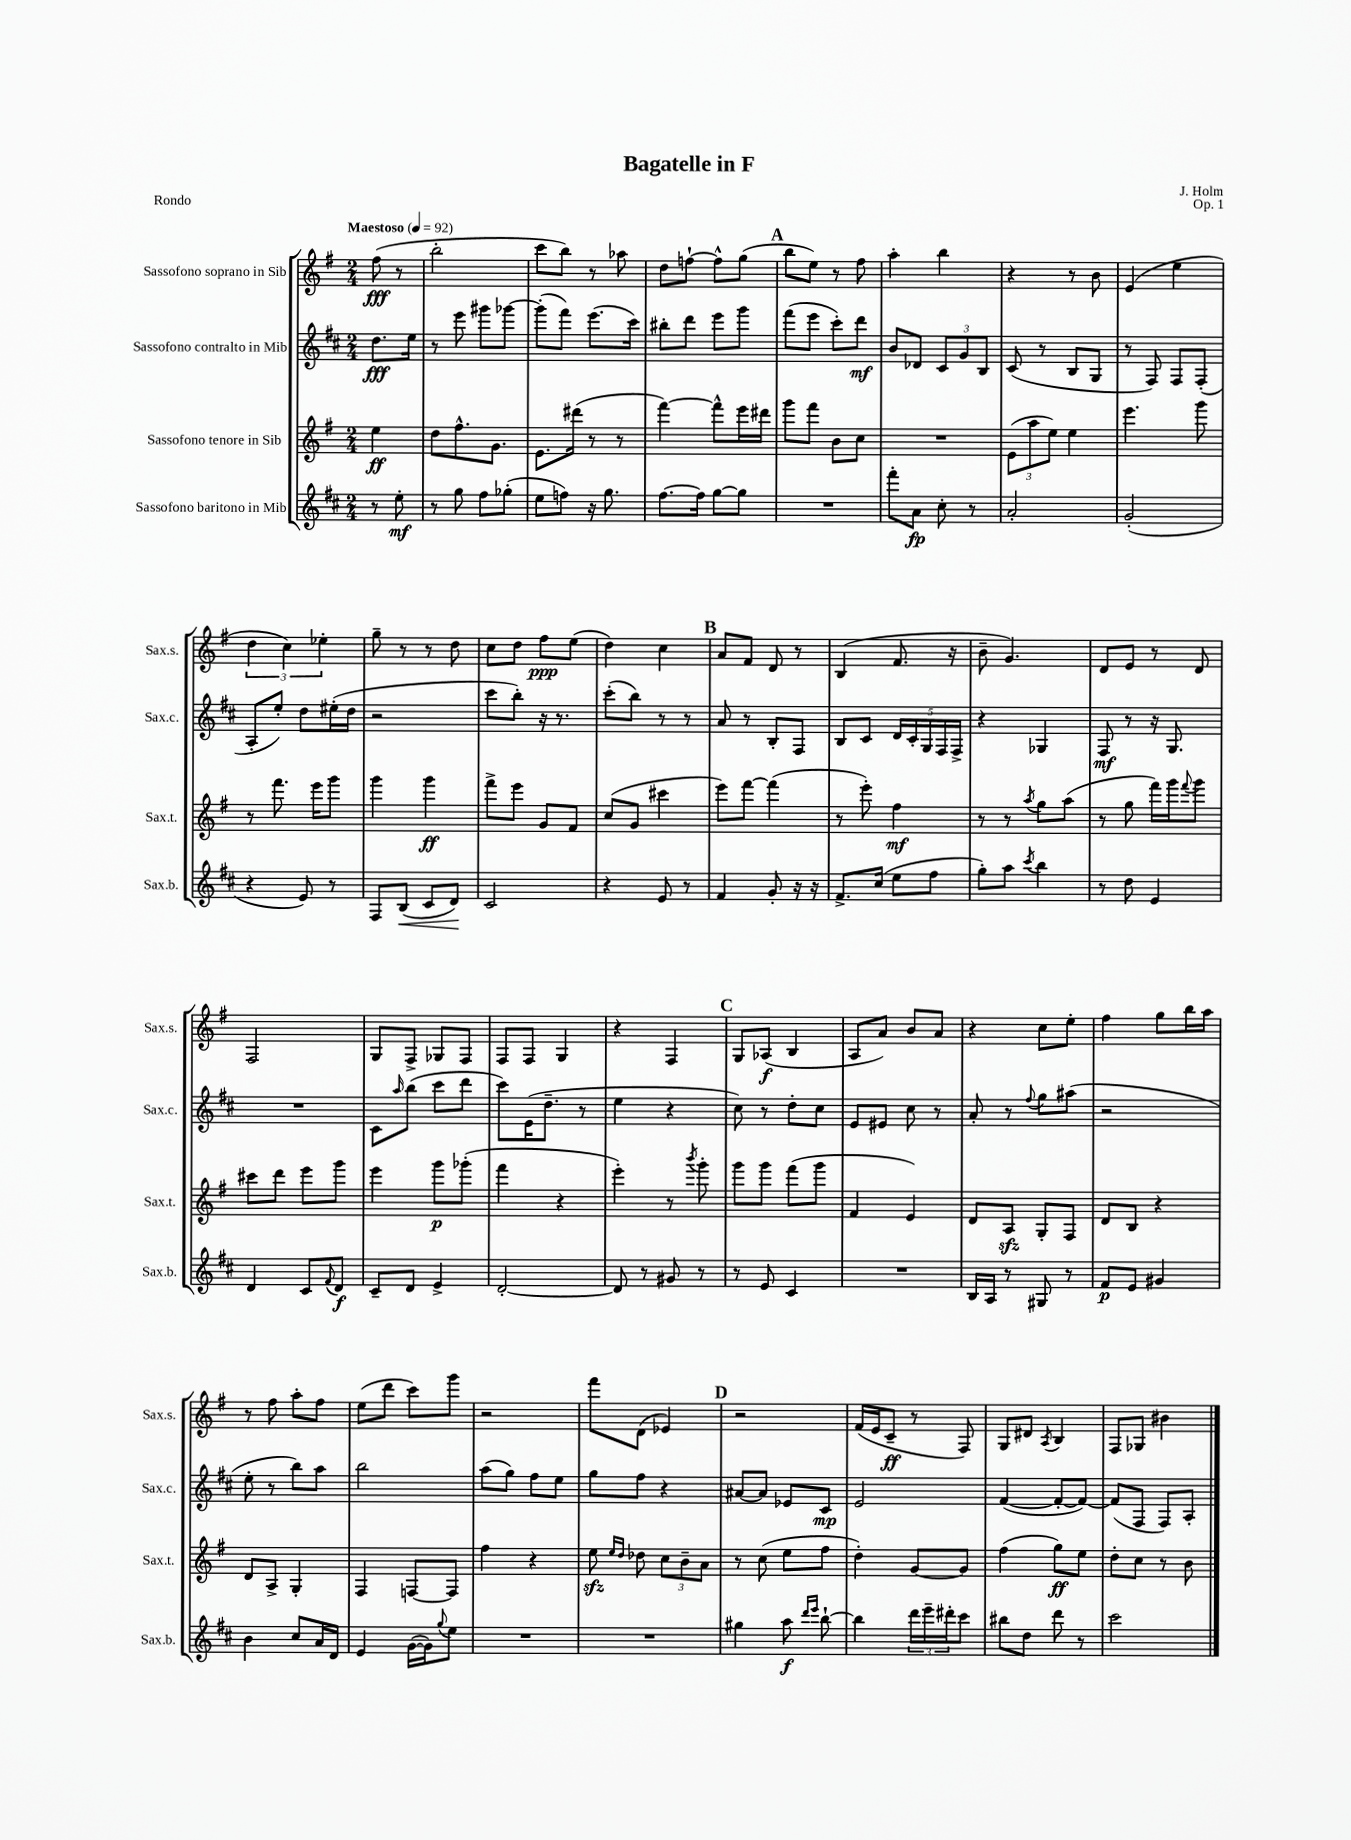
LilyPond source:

\header { title = "Bagatelle in F" composer = "J. Holm" opus = "Op. 1" piece = "Rondo" }
<<
\new StaffGroup <<
\new Staff = "s0" \with { instrumentName = "Sassofono soprano in Sib" shortInstrumentName = "Sax.s." } {
    \clef treble \key g \major \numericTimeSignature \time 2/4 \partial 4 \tempo "Maestoso" 4 = 92
    fis''8\fff( r8 |
    b''2-. |
    c'''8 b''8) r8 aes''8 |
    d''8 f''8~-! f''8-^ g''8( |
    \mark \markup { \bold "A" } b''8 e''8) r8 fis''8 |
    a''4-. b''4 |
    r4 r8 b'8 |
    e'4( e''4 |
    \tuplet 3/2 { d''4 c''4) ees''4-. } |
    g''8-- r8 r8 d''8 |
    c''8 d''8 fis''8\ppp e''8( |
    d''4) c''4 |
    \mark \markup { \bold "B" } a'8 fis'8 d'8 r8 |
    b4( fis'8. r16 |
    b'8-- g'4.) |
    d'8 e'8 r8 d'8 |
    fis2 |
    g8 fis8-> ges8 fis8 |
    fis8 fis8 g4 |
    r4 fis4 |
    \mark \markup { \bold "C" } g8 aes8\f( b4 |
    a8 a'8) b'8 a'8 |
    r4 c''8 e''8-. |
    fis''4 g''8 b''16 a''16 |
    r8 fis''8 a''8-. fis''8 |
    e''8( d'''8 c'''8) g'''8 |
    r2 |
    fis'''8 d'8( ees'4) |
    \mark \markup { \bold "D" } r2 |
    fis'16( e'16 c'8--\ff r8 fis8) |
    g8 dis'8 \acciaccatura { a8 } b4 |
    fis8 ges8 bis'4 \bar "|." |
}
\new Staff = "s1" \with { instrumentName = "Sassofono contralto in Mib" shortInstrumentName = "Sax.c." } {
    \clef treble \key d \major \numericTimeSignature \time 2/4 \partial 4
    d''8.\fff e''16 |
    r8 e'''8 gis'''8 ges'''8~ |
    ges'''8-.( fis'''8) e'''8.( cis'''16) |
    bis''8-. d'''8 e'''8 g'''8 |
    \mark \markup { \bold "A" } fis'''8( e'''8 cis'''8-.) d'''8\mf |
    b'8 des'8 \tuplet 3/2 { cis'8 g'8 b8 } |
    cis'8( r8 b8 g8 |
    r8 fis8) fis8 fis8-.( |
    a8-. e''8-.) d''8 eis''16-.( d''16 |
    r2 |
    cis'''8 b''8-.) r16 r8. |
    cis'''8-.( b''8) r8 r8 |
    \mark \markup { \bold "B" } a'8 r8 b8-. fis8 |
    b8 cis'8 \tuplet 5/4 { d'16 cis'16-. g16 fis16 fis16-> } |
    r4 ges4 |
    fis8\mf r8 r16 g8. |
    R2 |
    cis'8 \grace { a''16 } b''8( cis'''8 d'''8 |
    cis'''8) e'16( d''8.-- r8 |
    e''4 r4 |
    \mark \markup { \bold "C" } cis''8) r8 d''8-. cis''8 |
    e'8 eis'8 cis''8 r8 |
    a'8-. r8 \appoggiatura { fis''8 } g''8 ais''8( |
    r2 |
    e''8-. r8 b''8) a''8 |
    b''2 |
    a''8( g''8) fis''8 e''8 |
    g''8 fis''8 r4 |
    \mark \markup { \bold "D" } ais'8~ ais'8 ees'8 cis'8\mp |
    e'2 |
    fis'4~( fis'8~-. fis'8~) |
    fis'8( fis8 fis8) a8-. \bar "|." |
}
\new Staff = "s2" \with { instrumentName = "Sassofono tenore in Sib" shortInstrumentName = "Sax.t." } {
    \clef treble \key g \major \numericTimeSignature \time 2/4 \partial 4
    e''4\ff |
    d''8 fis''8.-^ g'8. |
    e'8. dis'''16( r8 r8 |
    fis'''4~) fis'''8-^ e'''16 dis'''16 |
    \mark \markup { \bold "A" } g'''8 fis'''8 b'8 c''8 |
    R2 |
    \tuplet 3/2 { e'8( a''8 e''8) } e''4 |
    e'''4. g'''8 |
    r8 fis'''8. e'''16 g'''8 |
    g'''4 g'''4\ff |
    fis'''8-> e'''8 g'8 fis'8 |
    c''8( g'8 cis'''4 |
    \mark \markup { \bold "B" } e'''8) fis'''8~ fis'''4( |
    r8 e'''8-.) fis''4\mf |
    r8 r8 \acciaccatura { a''8 } g''8 a''8( |
    r8 g''8 fis'''16) g'''16 \appoggiatura { fis'''8 } g'''8 |
    cis'''8 d'''8 e'''8 g'''8 |
    e'''4 g'''8\p ges'''8-.( |
    fis'''4 r4 |
    e'''4-.) r8 \acciaccatura { b'''8 } g'''8-. |
    \mark \markup { \bold "C" } g'''8 g'''8 fis'''8( g'''8 |
    fis'4 e'4) |
    d'8 a8\sfz g8-. fis8 |
    d'8 b8 r4 |
    d'8 a8-> g4-. |
    fis4 f8~ f8 |
    fis''4 r4 |
    e''8\sfz \grace { e''16 d''16 } des''8 \tuplet 3/2 { c''8 b'8-- a'8 } |
    \mark \markup { \bold "D" } r8 c''8( e''8 fis''8 |
    d''4-.) g'8~ g'8 |
    fis''4( g''8\ff) e''8 |
    d''8-. c''8 r8 b'8 \bar "|." |
}
\new Staff = "s3" \with { instrumentName = "Sassofono baritono in Mib" shortInstrumentName = "Sax.b." } {
    \clef treble \key d \major \numericTimeSignature \time 2/4 \partial 4
    r8 e''8-.\mf |
    r8 g''8 fis''8 ges''8-.( |
    e''8 f''8) r16 g''8. |
    fis''8.~ fis''16 g''8~ g''8 |
    \mark \markup { \bold "A" } R2 |
    fis'''8-. a'8\fp cis''8-. r8 |
    a'2-. |
    g'2-.( |
    r4 e'8) r8 |
    fis8 b8\<( cis'8 d'8\!) |
    cis'2 |
    r4 e'8 r8 |
    \mark \markup { \bold "B" } fis'4 g'8-. r16 r16 |
    fis'8.-> cis''16( e''8 fis''8 |
    g''8-.) a''8 \acciaccatura { cis'''8 } b''4 |
    r8 d''8 e'4 |
    d'4 cis'8 \appoggiatura { fis'8 } d'8\f |
    cis'8-- d'8 e'4-> |
    d'2~-. |
    d'8 r8 gis'8 r8 |
    \mark \markup { \bold "C" } r8 e'8 cis'4 |
    R2 |
    b16 a16 r8 gis8 r8 |
    fis'8\p e'8 gis'4 |
    b'4 cis''8 a'16 d'16 |
    e'4 g'16~( g'16) \appoggiatura { g''8 } e''8 |
    R2 |
    R2 |
    \mark \markup { \bold "D" } gis''4 a''8\f \grace { d'''16 e'''16 } b''8~-! |
    b''4 \tuplet 3/2 { d'''16 e'''16-- dis'''16-. } cis'''8 |
    bis''8 d''8 d'''8 r8 |
    cis'''2 \bar "|." |
}
>>
>>
\layout { \context { \Score \remove "Bar_number_engraver" } }
